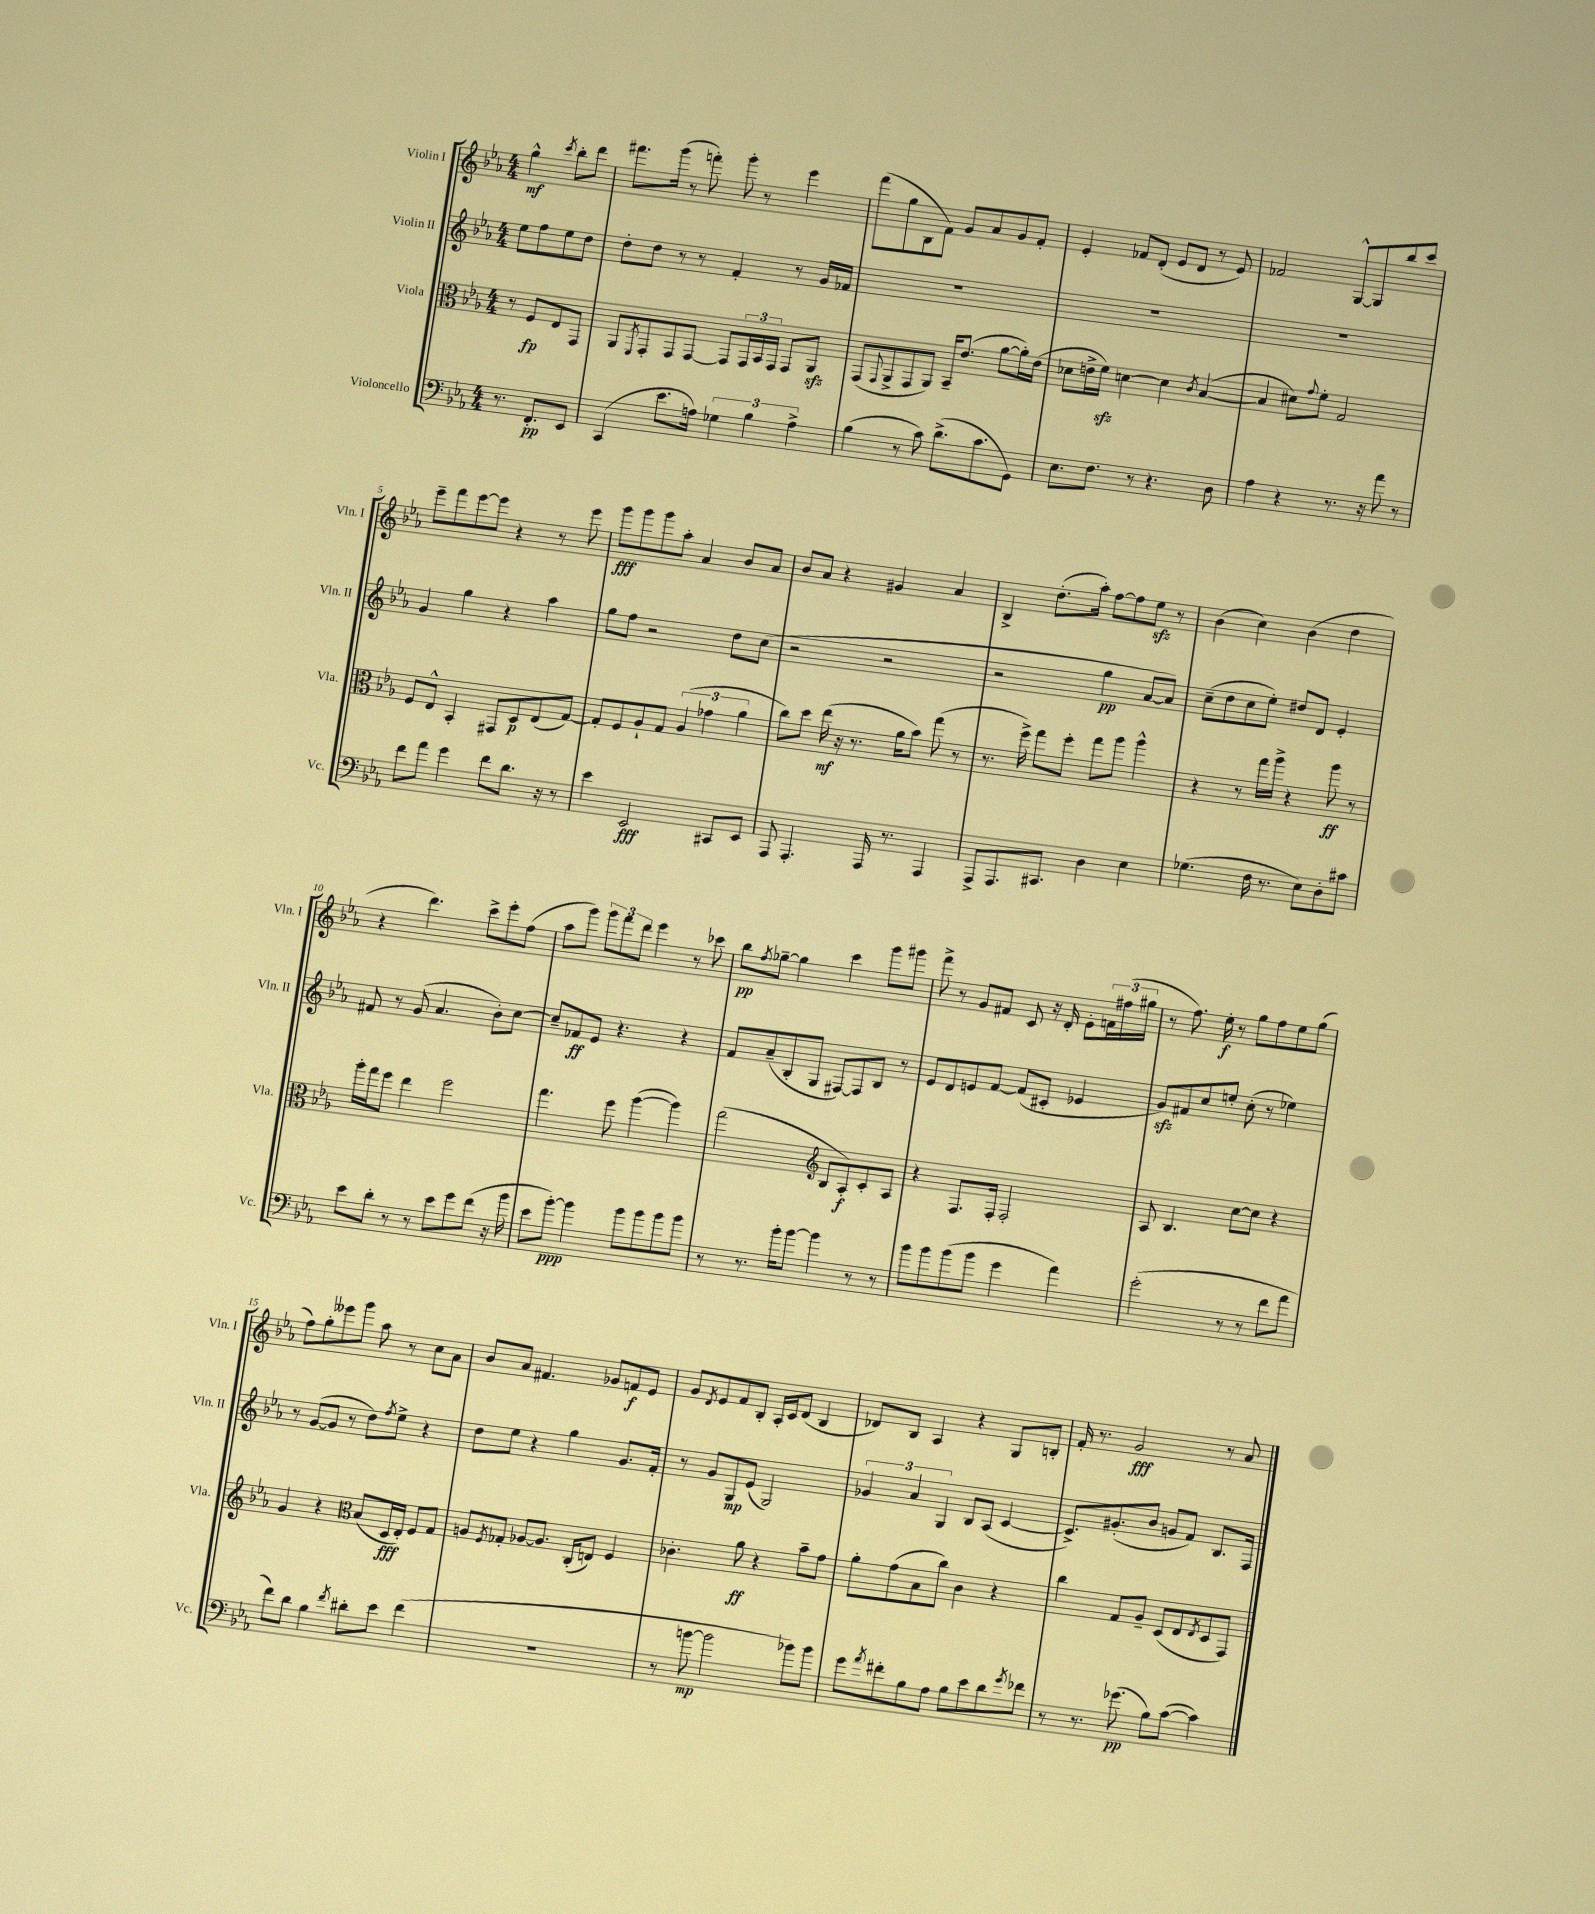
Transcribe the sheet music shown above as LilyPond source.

<<
\new StaffGroup <<
\new Staff = "s0" \with { instrumentName = "Violin I" shortInstrumentName = "Vln. I" } {
    \clef treble \key ees \major \numericTimeSignature \time 4/4 \partial 2
    g''4-^\mf \acciaccatura { c'''8 } bes''8-. d'''8 |
    fis'''8. g'''16( r8 f'''8-.) g'''8-. r8 ees'''4 |
    f'''8( g''8 bes8 f'8) g'8 aes'8 g'8 f'8-. |
    ees'4-. fes'8 d'8-.( ees'8 d'8 r8 ees'8) |
    fes'2 g8~-^ g8 bes''8 c'''8 |
    ees'''8-- f'''8 ees'''8~ ees'''8 r4 r8 ees'''8 |
    g'''8\fff g'''8 g'''8 aes''8-. aes'4 bes'8 aes'8 |
    bes'8 aes'8 r4 gis'4 aes'4 |
    bes4-> d''8.-.( aes''16-.) f''8~ f''8 ees''8\sfz r8 |
    bes'4( c''4) bes'4( d''4 |
    r4 d'''4.) c'''8-> ees'''8-. f''8( |
    aes''8 g'''8) \tuplet 3/2 { g'''8 f'''8 d'''8 } ees'''4 r8 ces'''8 |
    bes''8\pp \acciaccatura { f''8 } ges''8~-- ges''4 c'''4 g'''8 gis'''8 |
    f'''8-> r8 g'8 fis'8 c'8 r16 d'16-. ees'8-. \tuplet 3/2 { f'16 fis''16( gis''16 } |
    r8 f''8.) ees''16-.\f r8 g''8 f''8 ees''8 g''8( |
    f''8) g''8-. eeses'''8 g'''8 aes''8 r8 c''8 aes'8 |
    bes'8 aes'8 fis'4. ges'8 f'8\f ees'8 |
    g'8 \acciaccatura { d'8 } ees'8 f'8 bes8-. aes16-. c'16 d'8( bes4 |
    des'8) bes8 aes4 r4 g8 b8-. |
    f'16-. r8. g'2\fff r8 aes'8 \bar "|." |
}
\new Staff = "s1" \with { instrumentName = "Violin II" shortInstrumentName = "Vln. II" } {
    \clef treble \key ees \major \numericTimeSignature \time 4/4 \partial 2
    ees''8 f''8 ees''8 d''8 |
    d''8-. d''8 r8 r8 f'4-. r8 g'16 fes'16 |
    R1 |
    R1 |
    R1 |
    g'4 g''4 r4 aes''4 |
    g''8 f''8 r2 d''8 c''8( |
    r2 r2 |
    r2 g''4\pp aes'8~ aes'8) |
    c''8--( d''8 c''8 ees''8-.) dis''8 d'8 ees'4-. |
    fis'8 r8 g'8( aes'4. bes'8-.) c''8~ |
    c''8-- fes'8\ff ees'8 r4. r4 |
    f'8 aes'8--( bes8-. g8 fis8~) fis8 bes8 r8 |
    ees'8 d'8 e'8 f'8~ f'8( cis'8-. ees'4 |
    g'8\sfz) fis'8 c''8 e''8-. c''8-.( r8 ees''4) |
    r8 g'8~( g'8 r8 d''8) \acciaccatura { f''8 } ees''8-> r4 |
    d''8 ees''8 r4 g''4 g'8. f'16-. |
    r8 g'8 g8\mp ees'8( g2) |
    \tuplet 3/2 { ges'4 aes'4 g4 } bes8 aes8( c'4~ |
    c'8.->) gis'8.-.( bes'8 g'8 f'8) bes8. f16 \bar "|." |
}
\new Staff = "s2" \with { instrumentName = "Viola" shortInstrumentName = "Vla." } {
    \clef alto \key ees \major \numericTimeSignature \time 4/4 \partial 2
    r8 f8\fp ees8 g,8 |
    aes,8 \acciaccatura { f,8 } g,8-. g,8 g,8~ g,8 \tuplet 3/2 { g,16 bes,16 g,16 } g,8 aes,8\sfz |
    g,8( \appoggiatura { g,8 } aes,8-> g,8 aes,8) bes,16-- ees'8.( aes'8~ aes'16-.) ees'16( |
    des'8 e'16-> f'16\sfz) d'4~ d'4 \acciaccatura { c'8 } bes4~( |
    bes4 dis'8) \appoggiatura { g'8 } f'8-. g2 |
    f8 ees8-^ bes,4-. gis,8 d8\p ees8( g8~) |
    g8-. f8 aes8-! g8 \tuplet 3/2 { aes4( ges'4 aes'4 } |
    c''8) d''8 ees''16\mf( r16 r8. aes'16 bes'8) g''8( r8 |
    r8. f''16->) g''8 f''8-. g''8 aes''8 aes''4-^ |
    r4 r8 g''16 aes''16-> r4 aes''8\ff r8 |
    aes''16-. g''16 f''8 ees''4 f''2 |
    g''4. f''8 aes''4~( aes''4) |
    g''2( \clef treble bes8 aes8-.\f) c'8-. aes8 |
    r4 f8. f16-. f2-. |
    aes8 bes4. c''8~ c''8 r4 |
    g'4 r4 \clef alto bes8( d16\fff ees16-.) f8 g8 |
    a8 \acciaccatura { f8 } ges8-. aes8~ aes8. c16-.( e8) f4 |
    ces'4.-. aes'8\ff r4 bes'8-- g'8 |
    aes'8-. g'8( bes8 c''8) c'4 r4 |
    c''4 g8 aes8-- d8( ees8 \acciaccatura { ees8 } d8 g,8) \bar "|." |
}
\new Staff = "s3" \with { instrumentName = "Violoncello" shortInstrumentName = "Vc." } {
    \clef bass \key ees \major \numericTimeSignature \time 4/4 \partial 2
    r8. f,8.-.\pp ees,8 |
    c,4( ees'8. a16) \tuplet 3/2 { ges4 bes4 a4-> } |
    bes4( r8 c'8) d'8.->( c'8. g,8) |
    ees8. f8. r8 r4. d8 |
    aes4 r4 r8. r16 aes'8 r8 |
    f'8 aes'8 g'4 f'8 d'8. r16 r8 |
    ees'4 ees,2\fff cis,8 ees,8 |
    aes,,8 aes,,4.-. aes,,16 r8. aes,,4 |
    aes,,8-> aes,,8. cis,8. d4 ees4 |
    ges4.( f16 r8. ees8) d8-. cis'8 |
    ees'8 d'8-. r8 r8 ees'8 g'8 f'8( r16 bes'16 |
    ees'8 bes'8~-.\ppp) bes'4 bes'8 bes'8 bes'8 bes'8 |
    r8 r8. bes'16-. bes'8~ bes'4 r8 r8 |
    bes'8 bes'8 bes'8( bes'8 g'4 aes'4) |
    g'2-.( r8 r8 f'8 aes'8 |
    f'8) d'8 bes4 \acciaccatura { f'8 } dis'8-. ees'8 f'4( |
    R1 |
    r8 b'8~\mp b'2 bes'8) bes'8 |
    g'8 \acciaccatura { aes'8 } fis'8-. bes8 aes8 bes8 ees'8 d'8 \acciaccatura { g'8 } fes'8 |
    r8 r8. ges'8.\pp( bes8) c'8~( c'4) \bar "|." |
}
>>
>>
